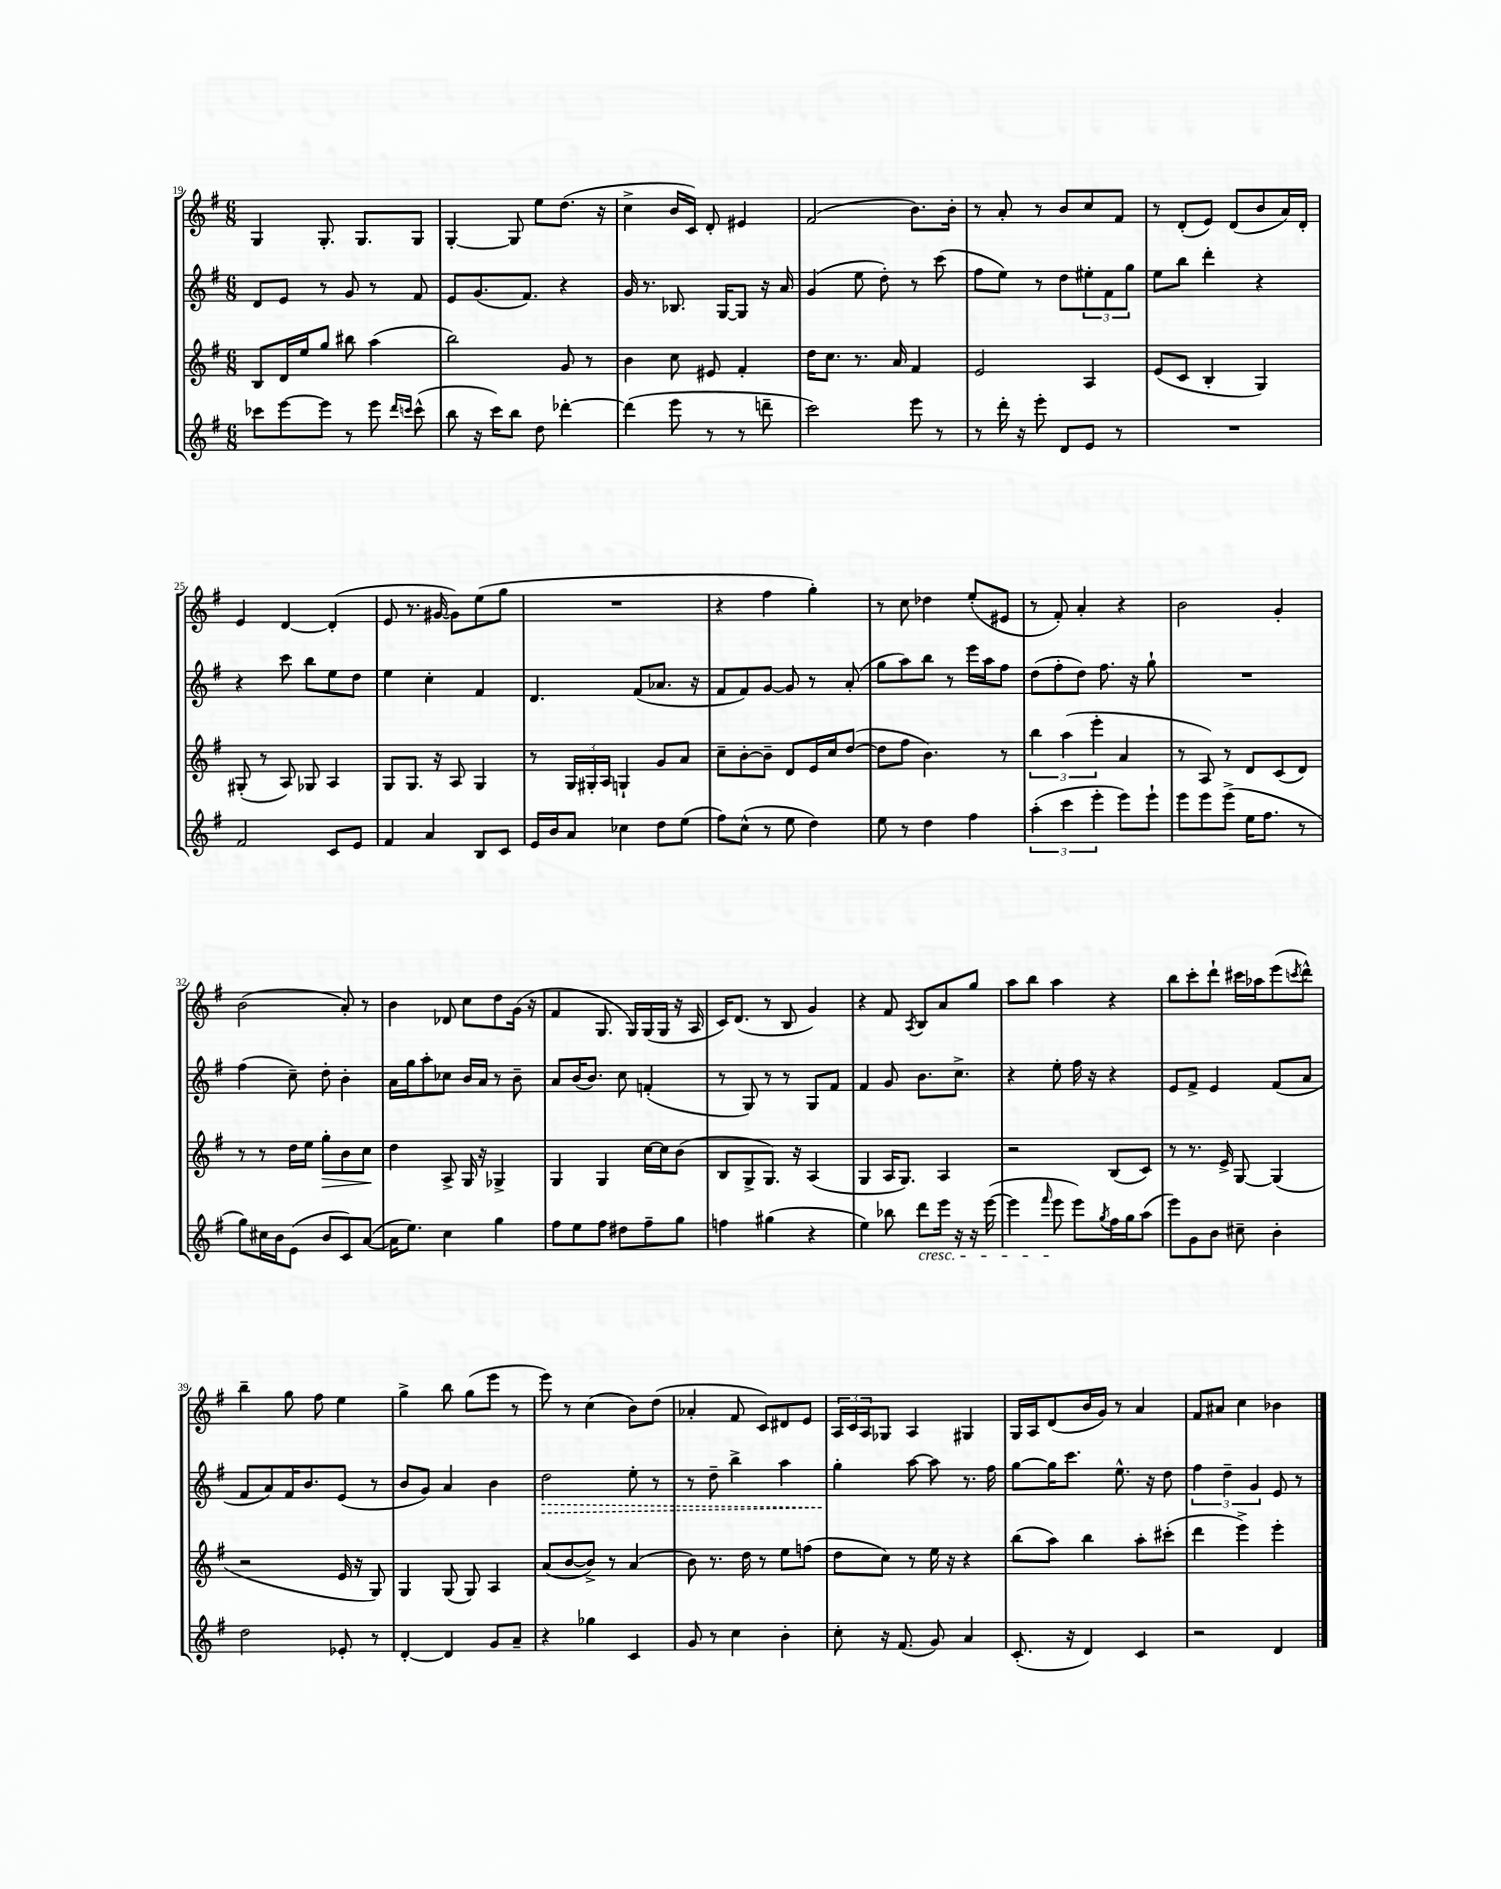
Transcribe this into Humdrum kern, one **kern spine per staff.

**kern	**kern	**kern	**kern
*staff4	*staff3	*staff2	*staff1
*clefG2	*clefG2	*clefG2	*clefG2
*k[f#]	*k[f#]	*k[f#]	*k[f#]
*M6/8	*M6/8	*M6/8	*M6/8
8ccc-	8B	8d	4G
[8eee	16d	8e	.
.	16ee	.	.
8eee]	8gg	8r	8.G'
8r	8bb#	8g	.
.	.	.	8.G
8eee	(4aa	8r	.
16qqddd	.	.	.
16qqccc	.	.	.
(8ccc^^	.	8f#	8G
=	=	=	=
8bb	2bb)	8e	[4G'
16r	.	(8.g	.
16ccc)	.	.	.
8bb	.	.	8G]
.	.	8.f#)	.
8dd	.	.	8ee
[4ddd-'	8g	4r	(8.dd
.	8r	.	.
.	.	.	16r
=	=	=	=
(4ddd-]	4b	16g	4cc^
.	.	8.r	.
8eee	8cc	8.B-	16b
.	.	.	16c)
8r	8e#	.	8d'
.	.	[16G	.
8r	4f#'	8G]	4e#
8ddd~	.	16r	.
.	.	16a	.
=	=	=	=
2ccc)	16dd	(4g	(2f#
.	8.cc	.	.
.	8.r	8ee	.
.	.	8dd')	.
.	16a	.	.
8eee	4f#	8r	8.b)
8r	.	(8ccc	.
.	.	.	16b'
=	=	=	=
8r	2e	8ff#	8r
16ddd'	.	8ee)	8a'
16r	.	.	.
8eee'	.	8r	8r
8d	.	8dd	8b
8e	4A	12ee#'	8cc
.	.	12f#	.
8r	.	.	8f#
.	.	12gg	.
=	=	=	=
2.r	(8e	8ee	8r
.	8c	8bb	(8d'
.	4B'	4ddd'	8e)
.	.	.	(8d
.	4G)	4r	8b
.	.	.	16a)
.	.	.	16d'
=	=	=	=
2f#	(8G#'	4r	4e
.	8r	.	.
.	8A)	8ccc	[4d
.	8G-	8bb	.
8c	4A	8ee	(4d']
8e	.	8dd	.
=	=	=	=
4f#	8G	4ee	8e
.	8.G	.	8.r
4a	.	4cc'	.
.	16r	.	[16g#
.	8A	.	8g#])
8B	4G	4f#	(8ee
8c	.	.	8gg
=	=	=	=
16e	8r	4.d	2.r
16b	.	.	.
8a	24G	.	.
.	24G#'	.	.
.	24A	.	.
4cc-	4G`	.	.
.	.	(8f#	.
8dd	8g	8.a-	.
(8ee	8a	.	.
.	.	16r	.
=	=	=	=
8ff#)	8cc~	8f#	4r
(8cc^^	[8b'	8f#)	.
8r	8b~]	[8g	4ff#
8ee	8d	8g]	.
4dd)	16e	8r	4gg')
.	16cc	.	.
.	([8dd	(8a'	.
=	=	=	=
8ee	8dd]	8gg	8r
8r	8ff#	8aa)	8cc
4dd	4.b)	8bb	4dd-
.	.	8r	.
4ff#	.	16eee	(8ee'
.	.	16aa	.
.	8r	8ff#	8e#
=	=	=	=
(6aa'	6bb	(8dd	8r
.	.	8ff#'	8f#')
6ccc	(6aa	.	.
.	.	8dd)	4a'
6eee'	6eee'	.	.
.	.	8.ff#	.
8eee)	4a	.	4r
.	.	16r	.
8eee`	.	8gg`	.
=	=	=	=
8eee	8r	2.r	2b
8eee	8A)	.	.
(8eee^	8r	.	.
16ee	8d	.	.
8.ff#	.	.	.
.	(8c	.	4g'
8r	8d)	.	.
=	=	=	=
8gg)	8r	(4ff#	(2b
16cc#	8r	.	.
16b	.	.	.
(8e	16dd	8cc~)	.
.	16ee	.	.
8b	8gg'	8dd'	.
8c)	8b	4b'	8a')
([8a	8cc	.	8r
=	=	=	=
16a]	4dd	16a	4b
8.ee)	.	16gg	.
.	.	8aa'	.
4cc	8A^	8cc-	8d-
.	16G	16b	8cc
.	16r	16a	.
4gg	4G-^	8r	8dd
.	.	8b~	(16g
.	.	.	16r
=	=	=	=
8ff#	4G	8a	4f#
8ee	.	(16b	.
.	.	8.b)	.
8ff#	4G	.	8.G
8dd#	.	8cc	.
.	.	.	16G)
8ff#~	[16cc	(4f'	(16G
.	16cc]	.	16G
8gg	(8b	.	16r
.	.	.	16A
=	=	=	=
4ff	8B	8r	16c)
.	.	.	(8.d
.	8G^	8G)	.
(4gg#	8.G)	8r	8r
.	.	8r	8B
.	16r	.	.
4r	(4A	8G	4g)
.	.	8f#	.
=	=	=	=
4ee)	4G	4f#	4r
8bb-	16A	8g	8f#
.	8.G)	.	.
.	.	.	8qA
8ddd	.	8.b	8B
16eee	4A	.	8a
16r	.	8.cc^	.
16r	.	.	8gg
([16eee	.	.	.
=	=	=	=
4eee]	2r	4r	8aa
.	.	.	8bb
16qqfff#	.	.	.
8eee	.	8ee'	4aa
8eee)	.	16ff#	.
.	.	16r	.
8qgg	.	.	.
16ff#	(8B	4r	4r
16gg	.	.	.
(8aa	8c)	.	.
=	=	=	=
8eee)	8r	8e	8bb
8g	8.r	8f#^	8ccc'
8b	.	4e	8ddd`
.	16e^	.	.
8cc#~	[8G	.	16ccc#
.	.	.	16aa-
4b'	(4G]	(8f#	(8eee
.	.	.	8qccc
.	.	8a	8ddd^^)
=	=	=	=
2dd	2r	8f#	4bb~
.	.	8a)	.
.	.	16f#	8gg
.	.	8.b	.
.	.	.	8ff#
8e-'	16e	(8e	4ee
.	16r	.	.
8r	8G)	8r	.
=	=	=	=
[4d'	4G	8b	4gg^
.	.	8g)	.
4d]	(8G	4a	8bb
.	8G)	.	(8gg
8g	4A	4b	8eee
8a~	.	.	8r
=	=	=	=
4r	(8a	2dd	8eee)
.	[8b	.	8r
4gg-	8b^])	.	(4cc
.	8r	.	.
4c	(4a	8ee'	8b)
.	.	8r	(8dd
=	=	=	=
8g	8b)	8r	4a-'
8r	8.r	8dd~	.
4cc	.	4bb^	8f#
.	16dd	.	.
.	8r	.	8c)
4b'	8ee	4aa	8d#
.	(8ff	.	8e
=	=	=	=
8cc'	8dd	4gg'	24A
.	.	.	24c
.	.	.	24A
16r	8cc)	.	8G-
(8.f#	.	.	.
.	8r	[8aa	4A
8g)	16ee	8aa]	.
.	16r	.	.
4a	4r	8.r	4G#
.	.	16ff#	.
=	=	=	=
(8.c'	(8bb	[8gg	16G
.	.	.	16A
.	8aa)	16gg]	(8d
16r	.	8.ccc	.
4d)	4bb	.	16b
.	.	.	16g)
.	.	8.ee^^	8r
4c	8aa'	.	4a
.	.	16r	.
.	(8ccc#'	8dd	.
=	=	=	=
2r	4ddd	6ff#	8f#
.	.	.	8a#
.	.	6dd~	.
.	4eee^)	.	4cc
.	.	6g	.
4d	4eee'	8e	4b-
.	.	8r	.
==	==	==	==
*-	*-	*-	*-
